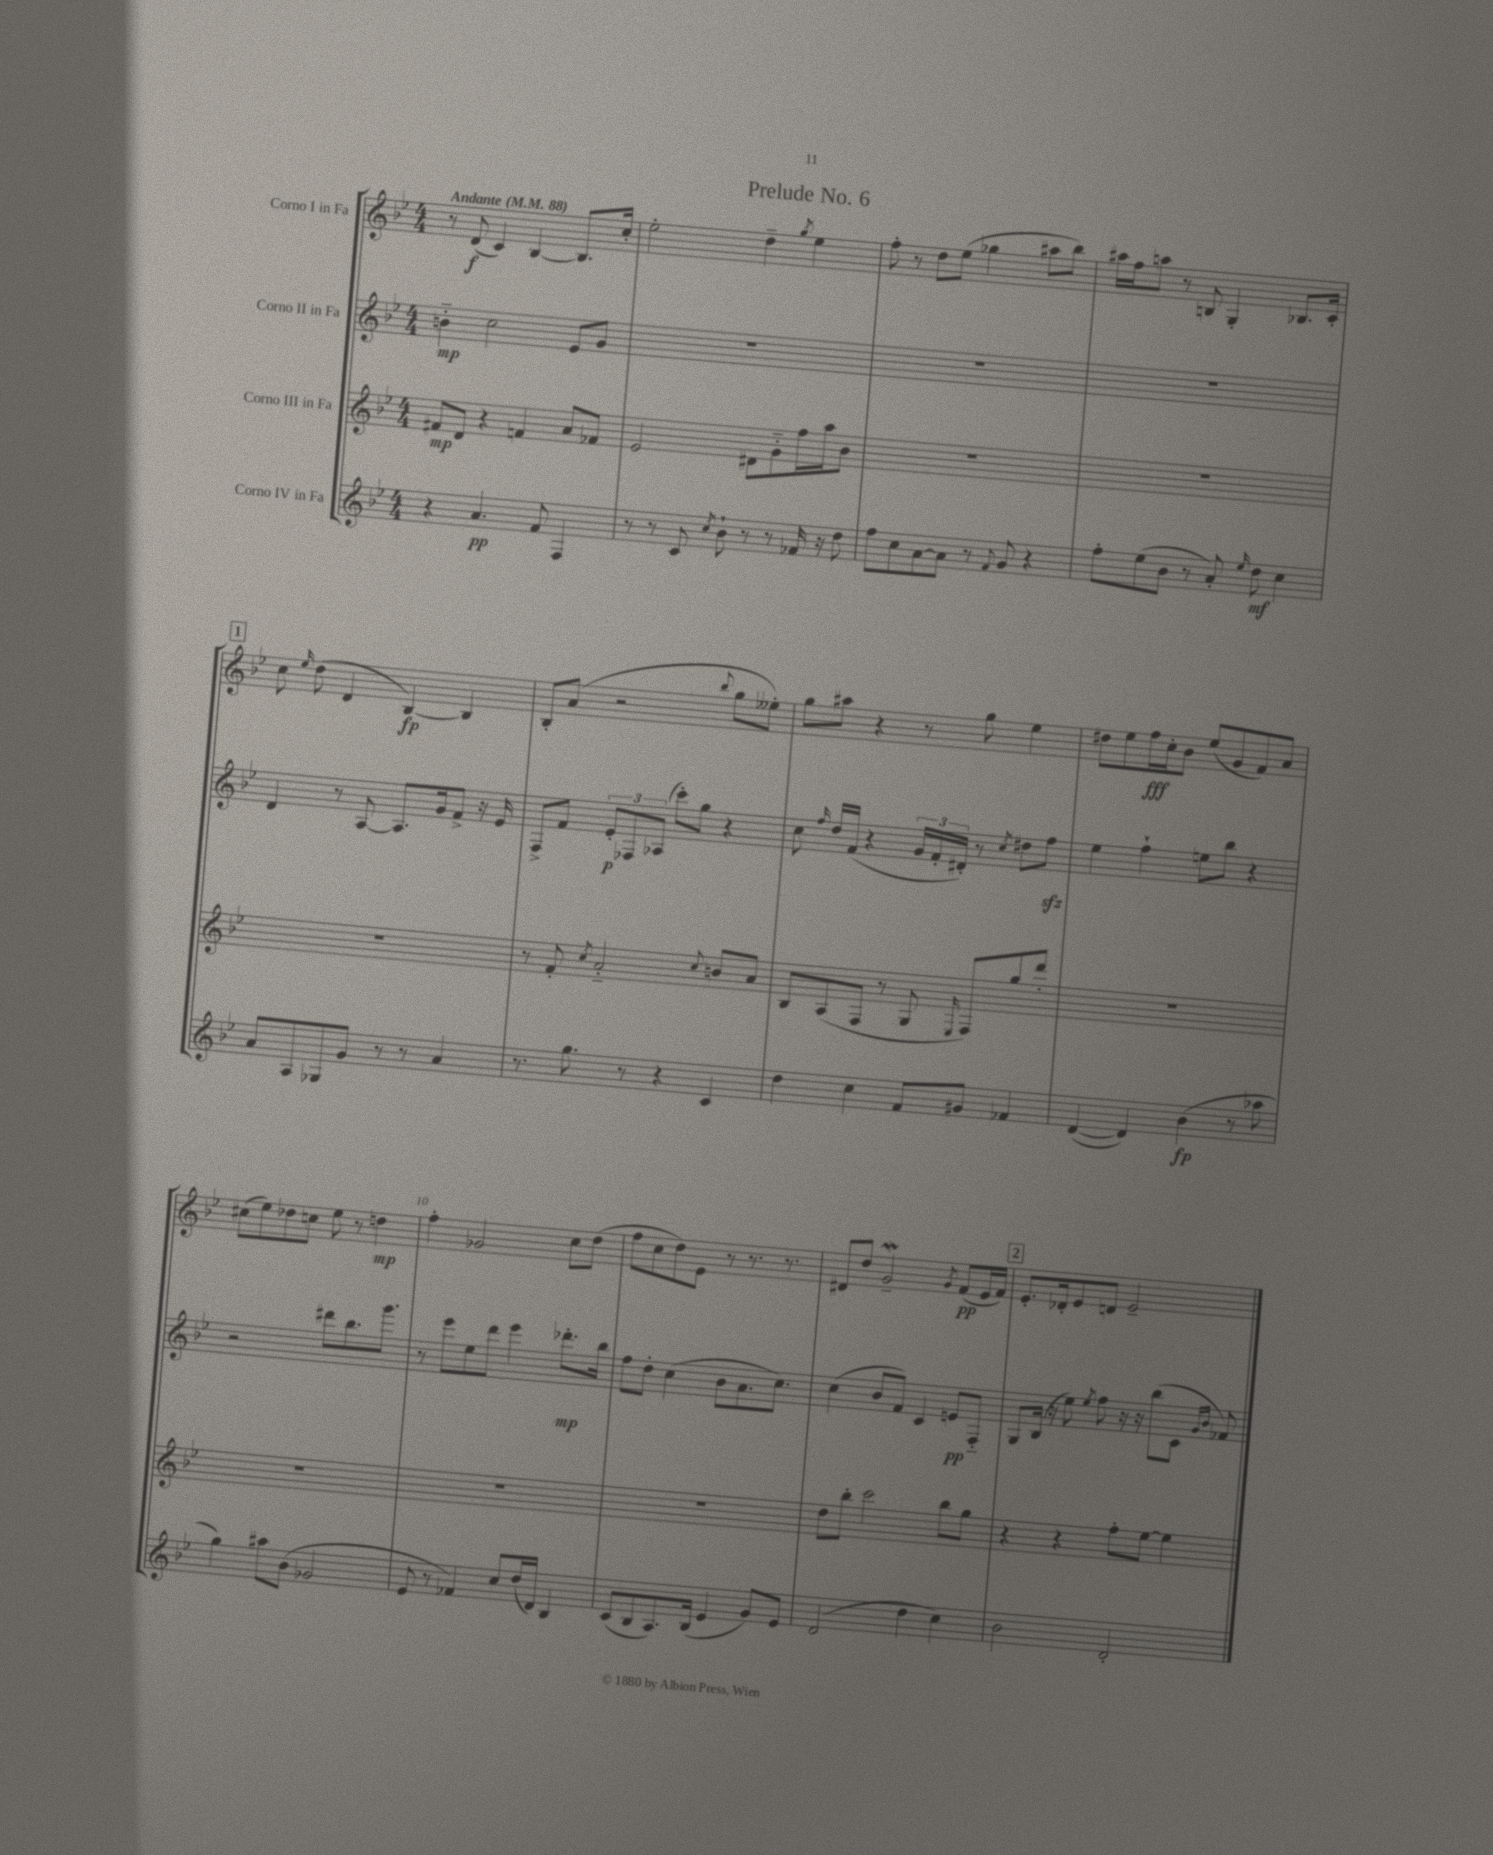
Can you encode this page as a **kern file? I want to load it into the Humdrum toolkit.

**kern	**dynam	**kern	**dynam	**kern	**dynam	**kern	**dynam
*part4	*part4	*part3	*part3	*part2	*part2	*part1	*part1
*staff4	*staff4	*staff3	*staff3	*staff2	*staff2	*staff1	*staff1
*I"Corno IV in Fa	*	*I"Corno III in Fa	*	*I"Corno II in Fa	*	*I"Corno I in Fa	*
*clefG2	*	*clefG2	*	*clefG2	*	*clefG2	*
*k[b-e-]	*	*k[b-e-]	*	*k[b-e-]	*	*k[b-e-]	*
*M4/4	*	*M4/4	*	*M4/4	*	*M4/4	*
*MM88	*	*MM88	*	*MM88	*	*MM88	*
=1	=1	=1	=1	=1	=1	=1	=1
!	!	!	!	!	!	!LO:TX:a:B:t=Andante	!
4r	.	8f#X/L	mp	4bn\	mp	8r	.
.	.	8d/J	.	.	.	(8d/	f
4.a/	pp	4r	.	2cc\	.	4c/)	.
.	.	4fn/	.	.	.	[4B-/	.
8f/	.	.	.	.	.	.	.
4F/	.	8a/L	.	8e-/L	.	8.B-/L]	.
.	.	8f-X/J	.	8g/J	.	.	.
.	.	.	.	.	.	16cc'/Jk	.
=2	=2	=2	=2	=2	=2	=2	=2
8r	.	2e-/	.	1r	.	2ee-'\	.
8r	.	.	.	.	.	.	.
8c/	.	.	.	.	.	.	.
8qcc/	.	.	.	.	.	.	.
8b-`\	.	.	.	.	.	.	.
8r	.	8d#X\L	.	.	.	4dd~\	.
8r	.	8g\	.	.	.	.	.
.	.	.	.	.	.	8qgg/	.
16f-X/	.	16ff\L	.	.	.	4ee-\	.
16r	.	16aa\J	.	.	.	.	.
8dd\	.	8b-\J	.	.	.	.	.
=3	=3	=3	=3	=3	=3	=3	=3
8ff\L	.	1r	.	1r	.	8ff'\	.
8cc\	.	.	.	.	.	8r	.
[8a\	.	.	.	.	.	8dd\L	.
8a\J]	.	.	.	.	.	(8ee-\J	.
8r	.	.	.	.	.	4gg-X\	.
8qqf/	.	.	.	.	.	.	.
8g/	.	.	.	.	.	.	.
4r	.	.	.	.	.	8aa#X\L	.
.	.	.	.	.	.	8bb-\J)	.
=4	=4	=4	=4	=4	=4	=4	=4
8ff'\L	.	1r	.	1r	.	16aa#X\LL	.
.	.	.	.	.	.	16ff\J	.
(8ee-\	.	.	.	.	.	8aan\J	.
8b-\J	.	.	.	.	.	8r	.
8r	.	.	.	.	.	8Bn/	.
8a'/)	.	.	.	.	.	4G'/	.
16qqee-/	.	.	.	.	.	.	.
8dd\	mf	.	.	.	.	.	.
4cc\	.	.	.	.	.	8.B-X/L	.
.	.	.	.	.	.	16c'/Jk	.
!!LO:LB:g=z
!!LO:REH:place=s1:t=1
=5	=5	=5	=5	=5	=5	=5	=5
8a/L	.	1r	.	4d/	.	8cc\	.
.	.	.	.	.	.	16qqee-/	.
8A/	.	.	.	.	.	(8dd\	.
8G-X/	.	.	.	8r	.	4d/	.
8g/J	.	.	.	[8A/	.	.	.
8r	.	.	.	8.A/L]	.	[4B-/)	fp
8r	.	.	.	.	.	.	.
.	.	.	.	16g/k	.	.	.
4a/	.	.	.	8f^/J	.	4B-/]	.
.	.	.	.	16r	.	.	.
.	.	.	.	16e-/	.	.	.
=6	=6	=6	=6	=6	=6	=6	=6
8.r	.	8r	.	8F^/L	.	8B-'/L	.
.	.	8f'/	.	8f/J	.	(8a/J	.
8.gg\	.	.	.	.	.	.	.
.	.	8qcc/	.	.	.	.	.
.	.	2a/	.	12e-'/L	p	2r	.
.	.	.	.	12F-X/	.	.	.
8r	.	.	.	.	.	.	.
.	.	.	.	(12A-X/J	.	.	.
4r	.	.	.	8ccc'\L)	.	.	.
.	.	.	.	8gg\J	.	.	.
.	.	8qqcc/	.	.	.	8qqbb-/	.
4c/	.	8bn/L	.	4r	.	8gg\L	.
.	.	8a/J	.	.	.	8ee--X'\J)	.
=7	=7	=7	=7	=7	=7	=7	=7
4dd\	.	8B-/L	.	8cc\	.	8gg\L	.
.	.	.	.	16qqff/	.	.	.
.	.	(8A/	.	16dd/LL	.	8aa#X\J	.
.	.	.	.	(16f/JJ	.	.	.
4cc\	.	8F/J	.	4r	.	4r	.
.	.	8r	.	.	.	.	.
8f/L	.	8G/	.	24g/LL	.	8r	.
.	.	.	.	24f'/	.	.	.
.	.	.	.	24d#X'/JJ)	.	.	.
.	.	16qqE-/	.	.	.	.	.
8g#X/J	.	8F/L)	.	8r	.	8gg\	.
.	.	.	.	8qcc/	.	.	.
4f-X/	.	8gg/	.	8dd#X\L	.	4ee-\	.
.	.	8ddd'/J	.	8ffzz\J	.	.	.
=8	=8	=8	=8	=8	=8	=8	=8
([4d/	.	1r	.	4ee-\	.	8dd#X\L	.
.	.	.	.	.	.	8ee-\	.
4d/])	.	.	.	4ff`\	.	16ff\L	fff
.	.	.	.	.	.	16cc'\J	.
.	.	.	.	.	.	8b-\J	.
(4b-\	fp	.	.	8een\L	.	(8ee-/L	.
.	.	.	.	8bb-\J	.	8g/	.
8r	.	.	.	4r	.	8f/)	.
8aa-X\	.	.	.	.	.	8a/J	.
!!LO:LB:g=z
=9	=9	=9	=9	=9	=9	=9	=9
4gg\)	.	1r	.	2r	.	(8cc#X\L	.
.	.	.	.	.	.	8ee-\)	.
8aa#X\L	.	.	.	.	.	8dd-X\	.
(8b-\J	.	.	.	.	.	8ccn\J	.
2g-X/	.	.	.	8ddd#X\L	.	8ee-\	.
.	.	.	.	8.bb-\	.	8r	.
.	.	.	.	.	.	4ddn\	mp
.	.	.	.	8.ggg\J	.	.	.
=10	=10	=10	=10	=10	=10	=10	=10
8e-/	.	1r	.	8r	.	4ff'\	.
8r	.	.	.	8eee-\L	.	.	.
4f-X/)	.	.	.	8ee-\	.	2g-X/	.
.	.	.	.	8ddd\J	.	.	.
8cc/L	.	.	.	4eee-\	.	.	.
(16dd/L	.	.	.	.	.	.	.
16d/JJ)	.	.	.	.	.	.	.
4B-/	.	.	.	8.ddd-X'\L	mp	8cc\L	.
.	.	.	.	.	.	(8dd\J	.
.	.	.	.	16bb-\Jk	.	.	.
=11	=11	=11	=11	=11	=11	=11	=11
(8c/L	.	1r	.	8ff\L	.	8ff\L	.
8B-/	.	.	.	8dd'\J	.	8cc\	.
8.A/)	.	.	.	(4cc\	.	8dd\)	.
.	.	.	.	.	.	8e-\J	.
(16B-/Jk	.	.	.	.	.	.	.
4e-/	.	.	.	8b-\L	.	8r	.
.	.	.	.	8.a\	.	8.r	.
8g/L)	.	.	.	.	.	.	.
.	.	.	.	8.cc\J)	.	8.r	.
8e-/J	.	.	.	.	.	.	.
=12	=12	=12	=12	=12	=12	=12	=12
(2d/	.	8dd\L	.	(4cc\	.	8d#X/L	.
.	.	8bb-'\J	.	.	.	8dd/J	.
.	.	2ccc\	.	8b-/L	.	2gW~/	.
.	.	.	.	8f/J)	.	.	.
4dd\	.	.	.	4c/	.	.	.
.	.	.	.	.	.	8qg/	.
4cc\)	.	8bb-\L	.	8en/L	pp	(8f/L	pp
.	.	8gg\J	.	8F/J	.	16e-/L	.
.	.	.	.	.	.	16f/JJ)	.
!!LO:REH:place=s1:t=2
=13	=13	=13	=13	=13	=13	=13	=13
2b-\	.	4r	.	8G/L	.	8.e-'/L	.
.	.	.	.	(16B-/Jk	.	.	.
.	.	.	.	16r	.	16d-X'/k	.
.	.	4r	.	8ee-\)	.	8e-/	.
.	.	.	.	8qee-/	.	.	.
.	.	.	.	8ff\	.	8dn/J	.
2d'/	.	8ff'\L	.	16r	.	2e-~/	.
.	.	.	.	16r	.	.	.
.	.	[8ee-\J	.	(8bb-\L	.	.	.
.	.	4ee-\]	.	8c\J	.	.	.
.	.	.	.	16qqg/LL	.	.	.
.	.	.	.	16qqb-/JJ	.	.	.
.	.	.	.	8f-X/)	.	.	.
==	==	==	==	==	==	==	==
*-	*-	*-	*-	*-	*-	*-	*-
